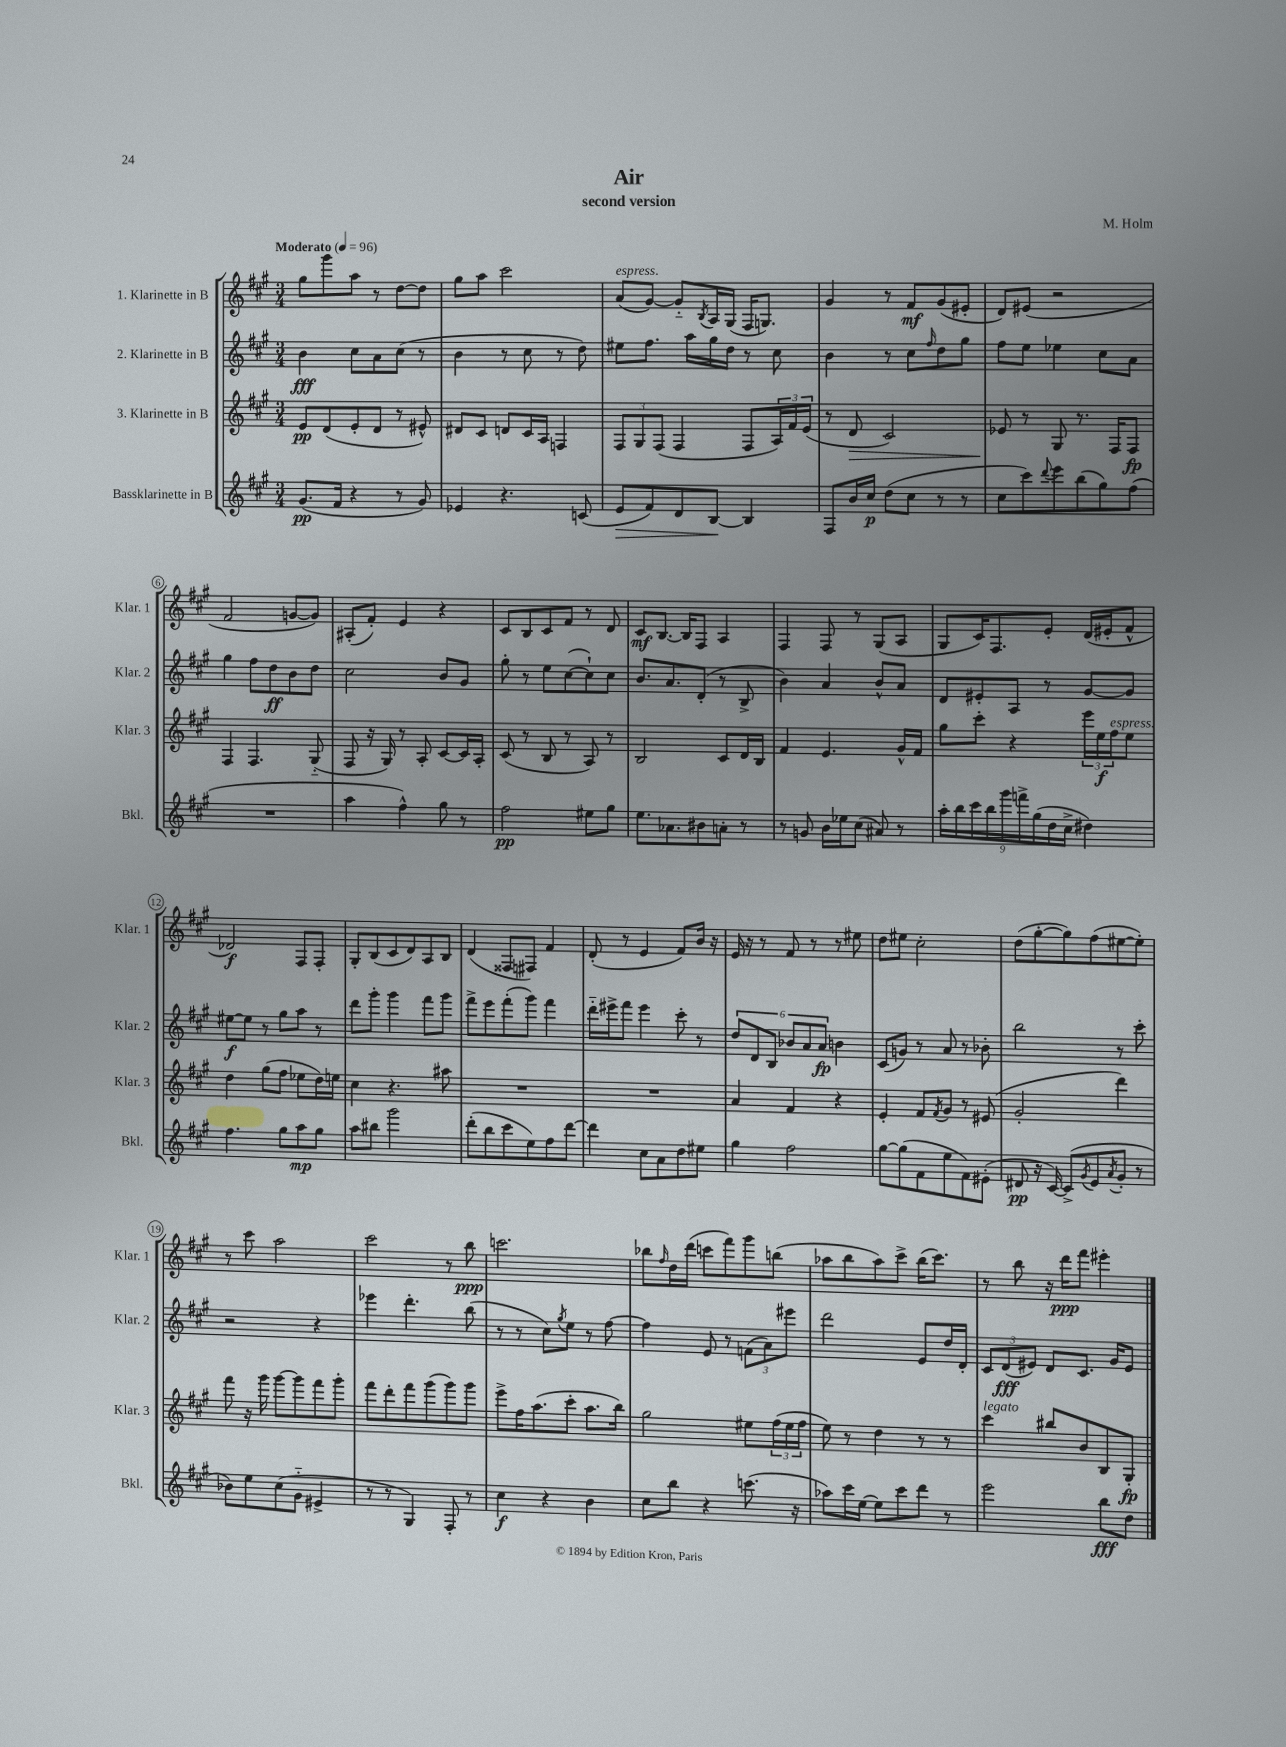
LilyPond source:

\header { title = "Air" composer = "M. Holm" subtitle = "second version" }
<<
\new StaffGroup <<
\new Staff = "s0" \with { instrumentName = "1. Klarinette in B" shortInstrumentName = "Klar. 1" } {
    \clef treble \key a \major \numericTimeSignature \time 3/4 \tempo "Moderato" 4 = 96
    gis''8 gis'''8 a''8 r8 d''8~ d''8 |
    gis''8 a''8 cis'''2 |
    a'8^\markup { \italic "espress." }( gis'8~) gis'8-_ \acciaccatura { b8 } a16 gis16( fis16 g8.) |
    gis'4 r8 fis'8\mf gis'8( eis'8-. |
    d'8) eis'8( r2 |
    fis'2 g'8~ g'8) |
    ais8-.( fis'8-.) e'4 r4 |
    cis'8 b8 cis'8 fis'8 r8 d'8 |
    cis'8\mf b8.~ b16 fis8 a4 |
    fis4 fis8 r8 gis8( a8 |
    gis8 cis'16) fis8. e'8-. d'16( eis'16-. fis'8-^ |
    des'2\f) fis8 fis8-. |
    gis8-. b8( cis'8 d'8) a8 b8 |
    d'4( fisis8 fis8) fis'4 |
    d'8-.( r8 e'4 fis'8) b'16 r16 |
    e'16 r16 r8 fis'8 r8 r8 eis''8 |
    d''8 eis''8 cis''2-. |
    d''8( gis''8~-. gis''8) fis''8( eis''8~ eis''8-.) |
    r8 cis'''8 a''2 |
    cis'''2 r8 b''8\ppp |
    c'''2. |
    bes''8 \grace { fis''16 } d''16 d'''16( c'''8 fis'''8) gis'''8 b''8( |
    aes''8 b''8 aes''8) cis'''8-> b''16( cis'''8.) |
    r8 b''8 r16 d'''16\ppp fis'''8 eis'''4-. \bar "|." |
}
\new Staff = "s1" \with { instrumentName = "2. Klarinette in B" shortInstrumentName = "Klar. 2" } {
    \clef treble \key a \major \numericTimeSignature \time 3/4
    b'4\fff cis''8 a'8 cis''8( r8 |
    b'4 r8 cis''8 r8 d''8) |
    eis''8 fis''8. a''16 gis''16 d''16 r8 cis''8 |
    b'4 r8 cis''8 \grace { fis''16 } d''8 gis''8 |
    fis''8 e''8 ees''4 cis''8 a'8 |
    gis''4 fis''8 d''8\ff b'8 d''8 |
    cis''2 b'8 gis'8 |
    gis''8-. r8 e''8 cis''8~( cis''8-!) cis''8 |
    b'8. a'8. d'8-.( r8 b8-> |
    b'4) a'4 b'8-^ a'8 |
    d'8 eis'8-. a8 r8 gis'8~ gis'8 |
    eis''8~\f eis''8 r8 gis''8 a''8 r8 |
    d'''8 gis'''8-. gis'''4 fis'''8 gis'''8 |
    fis'''8-> e'''8 fis'''8-.( gis'''8) fis'''4 |
    d'''16-_ eis'''16-> fis'''8 eis'''4 cis'''8-. r8 |
    \tuplet 6/4 { d''8 d'8 b8 bes'8 a'8 a'8\fp } b'4 |
    cis'8( g'8) r8 a'8 r8 bes'8-. |
    b''2 r8 cis'''8-. |
    r2 r4 |
    ees'''4 d'''4.-. b''8( |
    r8 r8 cis''8) \acciaccatura { gis''8 } e''8 r8 fis''8~ |
    fis''4 e'8 r8 \tuplet 3/2 { f'8( a'8) eis'''8 } |
    d'''2 e'8 d''16 d'16-. |
    \tuplet 3/2 { cis'8 d'8\fff( eis'8) } d'8 cis'8. gis'16 eis'8 \bar "|." |
}
\new Staff = "s2" \with { instrumentName = "3. Klarinette in B" shortInstrumentName = "Klar. 3" } {
    \clef treble \key a \major \numericTimeSignature \time 3/4
    e'8\pp d'8( e'8-. d'8 r8 eis'8-^) |
    dis'8 cis'8 d'8 cis'16 a16 f4 |
    \tuplet 3/2 { fis8 gis8 fis8( } fis4 fis8 \tuplet 3/2 { a16) fis'16 e'16( } |
    r8 d'8\> cis'2) |
    ees'8\! r8 gis8 r8. fis16 fis8\fp |
    fis4 fis4. gis8-_( |
    fis8 r16 gis16) r8 a8-. cis'8~ cis'16 a16-. |
    cis'8( r8 b8 r8 a8) r8 |
    b2 cis'8 d'16 b16 |
    fis'4 e'4. gis'16-^ fis'16 |
    gis''8 cis'''8-. r4 \tuplet 3/2 { e'''16 e''16\f fis''16^\markup { \italic "espress." } } e''8 |
    d''4 gis''8( fis''8 ees''8 d''16) e''16 |
    cis''4 r4. ais''8 |
    R2. |
    R2. |
    a'4 fis'4 r4 |
    e'4-. fis'8 \acciaccatura { fis'8 } gis'8 r8 eis'8( |
    gis'2-. d'''4) |
    fis'''8 r16 gis'''16 gis'''8~ gis'''8 fis'''8 gis'''8-. |
    fis'''8 d'''8-. fis'''8 gis'''8( gis'''8) gis'''8 |
    e'''8-> fis''16 a''8.( cis'''8-. a''8. b''16) |
    gis''2 eis''8 \tuplet 3/2 { fis''16( eis''16 fis''16 } |
    e''8) r8 d''4 r8 r8 |
    cis'''4^\markup { \italic "legato" } bis''8 b'8 b8 gis8-.\fp \bar "|." |
}
\new Staff = "s3" \with { instrumentName = "Bassklarinette in B" shortInstrumentName = "Bkl." } {
    \clef treble \key a \major \numericTimeSignature \time 3/4
    gis'8.\pp( fis'16 r4 r8 gis'8) |
    ees'4 r4. c'8( |
    e'8\> fis'8) d'8 b8~\! b4 |
    fis8 b'16 cis''16\p d''8( cis''8 r8 r8 |
    cis''8 cis'''8) \appoggiatura { d'''8 } e'''8 b''8( gis''8) fis''8( |
    R2. |
    a''4 fis''4-^) gis''8 r8 |
    fis''2\pp eis''8 gis''8 |
    e''8. aes'8. bis'8 a'8-. r8 |
    r8 g'8 b'16 ees''16 cis''8( ais'8) r8 |
    \tuplet 9/8 { a''16-. b''16 cis'''16 b''16 gis'''16 f'''16-> gis''16( d''16 cis''16-> } dis''4) |
    fis''4. gis''8 a''8\mp gis''8 |
    a''8 bis''8 gis'''2 |
    d'''8-.( b''8 cis'''8 e''8) fis''8 d'''8~ |
    d'''4 cis''8 a'8 d''8 eis''8 |
    gis''4 fis''2 |
    gis''8~ gis''8( fis'8 e''8 fis'8) eis'8-.( |
    dis'8\pp r16 cis'16~) cis'8->( \acciaccatura { gis'8 } e'8 \acciaccatura { a'8 } gis'8-. r8 |
    bes'8) e''8 cis''8( gis'8-_ eis'4-> |
    r8 r8 gis4) fis8-. r8 |
    cis''4\f r4 b'4 |
    cis''8 b''8 r4 c'''8.( r16 |
    aes''8) cis'''16 e''16~ e''8 cis'''8 d'''8 r8 |
    e'''2 b''8\fff d''8 \bar "|." |
}
>>
>>
\layout { \context { \Score \override BarNumber.stencil = #(make-stencil-circler 0.1 0.3 ly:text-interface::print) } }
